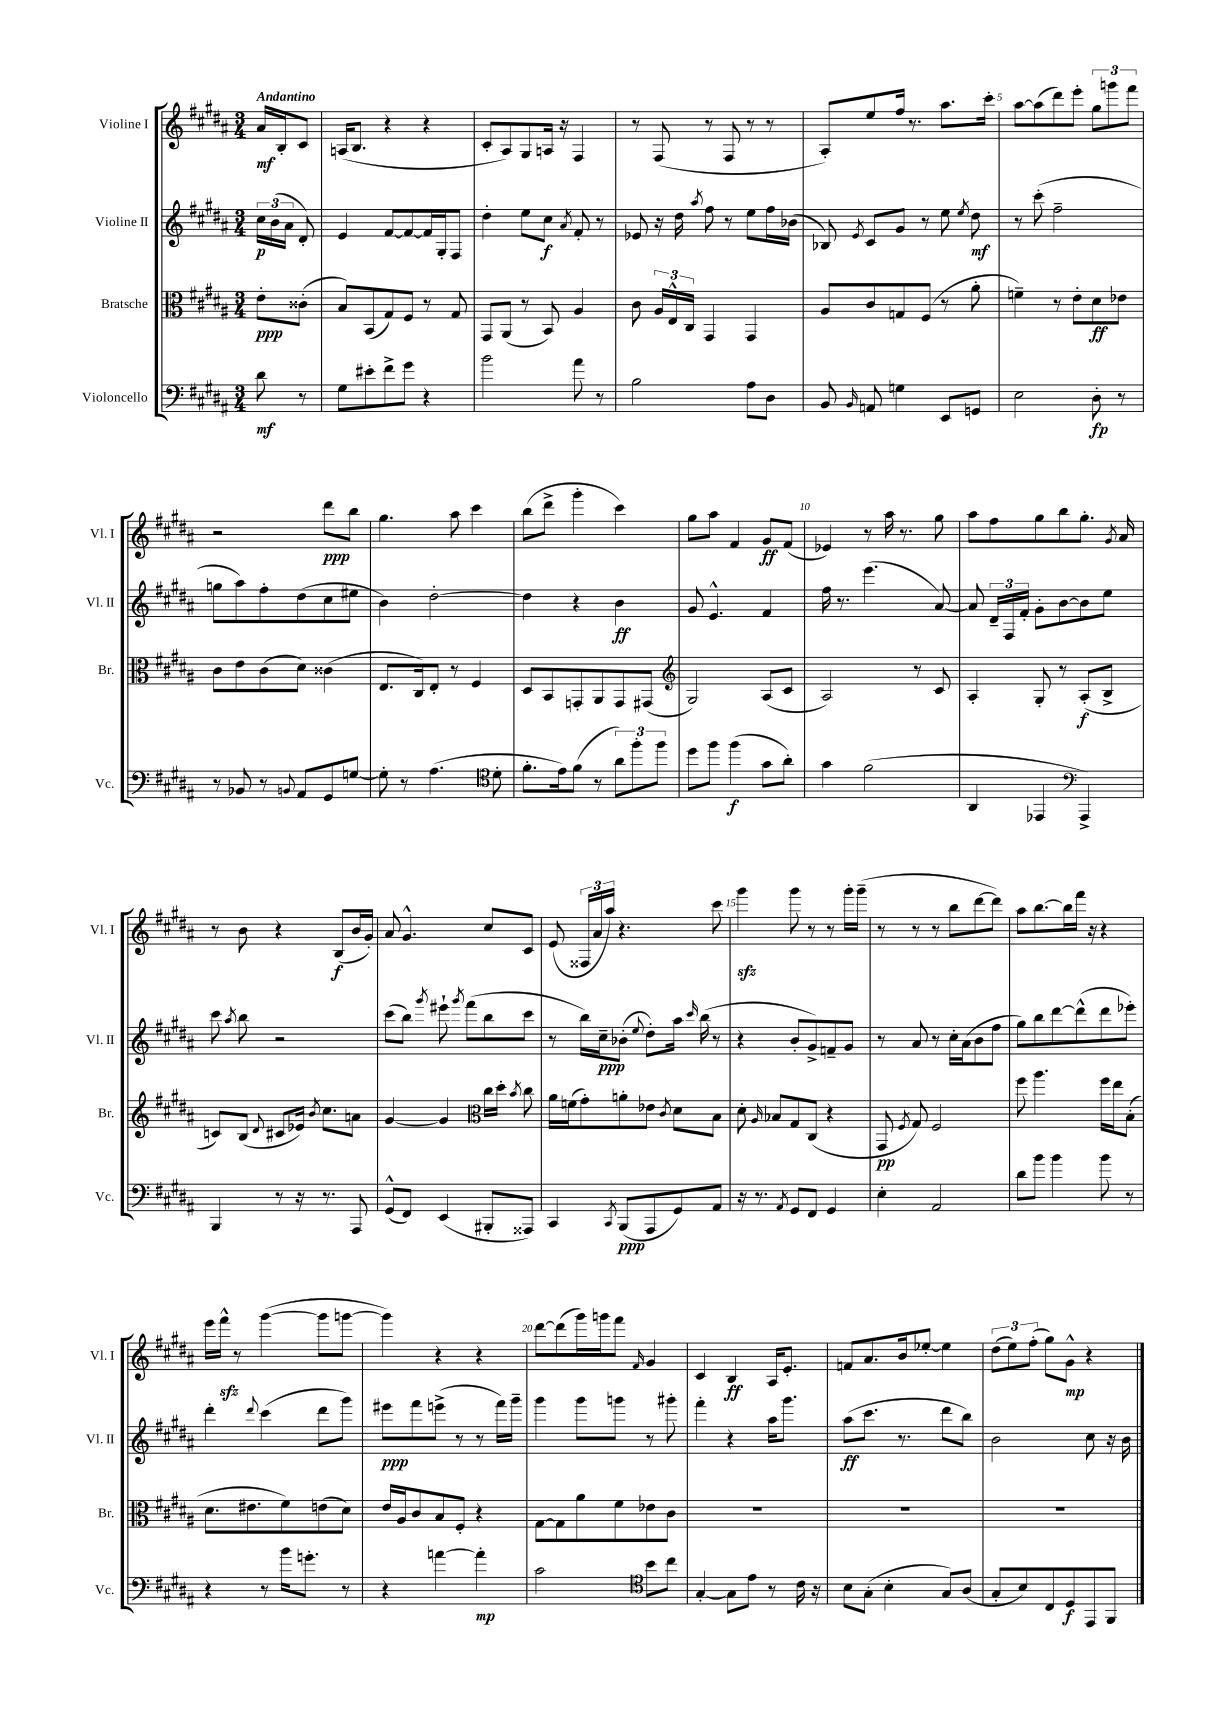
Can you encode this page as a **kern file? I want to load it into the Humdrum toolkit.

**kern	**kern	**kern	**kern
*staff4	*staff3	*staff2	*staff1
*clefF4	*clefC3	*clefG2	*clefG2
*k[f#c#g#d#a#]	*k[f#c#g#d#a#]	*k[f#c#g#d#a#]	*k[f#c#g#d#a#]
*M3/4	*M3/4	*M3/4	*M3/4
8d#\	8e'\L	24cc#\LL	16a#/LL
.	.	(24b\	.
.	.	.	16B'/J
.	.	24a#\JJ	.
8r	(8c##'\J	8d#'/)	8c#/J
=	=	=	=
8G#\L	8B/L)	4e/	(16A/LK
.	.	.	8.B/J
8e#'\	(8BB/	.	.
8f#^\	8G#/)	[8f#/L	4r
8g#\J	8F#/J	8f#/_	.
4r	8r	16f#/]L	4r
.	.	16G#'/J	.
.	8G#/	8F#/J	.
=	=	=	=
2b\	8GG#/L	4dd#'\	8c#'/L
.	(8AA#/J	.	8A#/)
.	8r	8ee\L	8G#/
.	8BB/)	8cc#\J	16A/Jk
.	.	.	16r
.	.	8qa#/	.
8a#\	4A#/	8f#'/	4F#/
8r	.	8r	.
=	=	=	=
2B\	8c#\	8e-/	8r
.	24A#/LL	16r	(8F#/
.	24E^^/	.	.
.	.	16dd#\	.
.	24C#/JJ	.	.
.	.	8qaa#/	.
.	4GG#/	8ff#\	8r
.	.	8r	8F#/
8A#\L	4GG#/	8ee\L	8r
8D#\J	.	16ff#\L	8r
.	.	(16b-\JJ	.
=	=	=	=
8BB/	8A#/L	8B-/)	8A#'/L)
16qqBB/	.	8qe/	.
8AA/	8c#/	8c#/L	8ee/
4G\	8G/	8g#/J	16ff#/Jk
.	.	.	8.r
.	(8F#/J	8r	.
8EE/L	8r	8ee\	8.aa#\L
.	.	8qee/	.
8GG/J	8a#'\	8dd#\	.
.	.	.	16ccc#'\Jk
=	=	=	=
2E\	4f~\)	8r	[8aa#\L
.	.	(8ccc#'\	(8aa#\]
.	8r	2ff#~\	8ddd#\)
.	8e'\L	.	8eee'\J
8D#'\	8d#\	.	12gg#\L
.	.	.	12ggg\
8r	8e-\J	.	.
.	.	.	12fff#\J
=	=	=	=
8r	8c#\L	8gg\L	2r
8BB-/	8e\	8aa#\)	.
8r	(8c#\	8ff#'\	.
8qqBB/	.	.	.
8AA#/L	8d#\J)	(8dd#\	.
8GG#/	(4c##\	8cc#\	8ddd#\L
[8G/J	.	8ee#\J	8bb\J
=	=	=	=
8G'\]	8.E/L	4b\)	4.gg#\
8r	.	.	.
.	16C#/k)	.	.
(4.A#\	8E'/J	[2dd#'\	.
.	8r	.	8aa#\
.	4F#/	.	4ccc#\
*clefC4	*	*	*
8d#'\	.	.	.
=	=	=	=
8.f#'\L	8D#/L	4dd#\]	(8bb\L
.	8BB/	.	8ddd#^\J
16e\k)	.	.	.
(8f#\J	8GG'/	4r	4ggg#'\
8r	8AA#/	.	.
12a#\L)	8GG/	4b\	4ccc#\)
12ff#'\	.	.	.
.	(8GG#/J	.	.
12ff#\J	.	.	.
=	=	=	=
*	*clefG2	*	*
8dd#\L	2G#/)	8g#/	8gg#\L
8ff#\J	.	4.e^^/	8aa#\J
(4ff#\	.	.	4f#/
8g#\L	(8A#/L	4f#/	8g#/L
8a#'\J)	8c#/J	.	(8f#/J
=	=	=	=
4g#\	2A#/)	16ff#\	4e-/)
.	.	8.r	.
(2f#\	.	(4.eee\	8r
.	.	.	16aa#\
.	.	.	8.r
.	8r	.	.
.	8c#/	[8a#/)	8gg#\
=	=	=	=
4AA#/	4A#'/	8a#/]	8aa#\L
.	.	24d#~/LL	8ff#\
.	.	24F#/	.
.	.	24f#'/JJ	.
4EE-/	8G#'/	8g#'\L	8gg#\
.	8r	[8b\	8bb\
*clefF4	*	*	*
4AAA#^/)	(8A#'/L	8b\]	8.gg#'\J
.	8B^/J	8ee\J	.
.	.	.	8qg#/
.	.	.	16a#/
=	=	=	=
4BBB/	8c/L)	8ccc#\	8r
.	.	8qaa#/	.
.	(8B/J	8bb\	8b\
.	8qqd#/	.	.
8r	8c#/L	2r	4r
16r	16e-/Jk)	.	.
.	8qb/	.	.
8.r	8.cc#\L	.	.
.	.	.	(8B/L
8AAA#/	8a\J	.	16b/L
.	.	.	16g#'/JJ)
=	=	=	=
(8GG#^^/L	[4g#/	(8ccc#\L	8a#/
8FF#/J)	.	8bb\J)	4.g#^^/
.	.	8qggg#/	.
(4EE/	4g#/]	8eee#`\	.
.	.	8qggg#/	.
.	.	(8fff#\L	.
*	*clefC3	*	*
8BBB#'/L	16cc#\LL	8bb\	8cc#/L
.	16dd#'\JJ	.	.
.	8qb/	.	.
8AAA##/J)	8cc#\	8ccc#\J	8c#/J
=	=	=	=
4CC#/	16a#\LL	8r	(8e/
.	(16f\J	.	.
.	8g#'\)	16bb\LL)	24F##/LL
.	.	.	24a#/
.	.	16cc#~\J	.
.	.	.	24aa#/JJ)
8qCC#/	.	.	.
(8BBB/L	8a'\	(8b-'\J	4.r
.	.	8qqee/	.
8AAA#/	8e-\J	8dd#'\L)	.
.	8qc#/	.	.
8GG#/)	8d#\L	16aa#\Jk	.
.	.	16qqccc#/	.
.	.	(16bb\	.
8AA#/J	8B\J	8r	8ccc#\
=	=	=	=
16r	8d#'\	4r	4ggg#\
8.r	.	.	.
.	16qqA#/	.	.
.	8B-/L	.	.
8qAA#/	.	.	.
8GG#/L	8G#/	8b'/L	8ggg#\
8FF#/J	(8C#/J	8g#^/)	8r
4GG#/	4r	8f~/	8r
.	.	8g#/J	16ggg#'\LL
.	.	.	(16ggg#~\JJ
=	=	=	=
4E'\	8GG#/	8r	8r
.	8qF#/	.	.
.	8G#/)	8a#/	8r
2AA#/	2F#/	8r	8r
.	.	16cc#'\LL	8bb\L
.	.	(16a#\J	.
.	.	8b\	[8ddd#\
.	.	8ff#\J	8ddd#\]J)
=	=	=	=
8d#\L	8ff#\	8gg#\L)	8aa#\L
8b\J	4.aa#\	8bb\	[8.bb\
4b\	.	[8ddd#\	.
.	.	.	16bb\]L
.	.	(8ddd#^^\]	16fff#\JJ
.	.	.	16r
8b\	16ff#\LL	8ddd#\	4r
.	16ee\J	.	.
8r	(8B'\J	8eee-'\J)	.
=	=	=	=
4r	8.d#\L	4ddd#'\	16eee\LL
.	.	.	16fff#^^\JJ
.	.	.	8r
.	8.e#\	.	.
.	.	8qqddd#/	.
8r	.	(4ccc#\	([4ggg#\
16b\LK	8f#\)	.	.
8.g'\J	.	.	.
.	(8e\	8ddd#\L	8ggg#\]L
8r	8d#\J)	8ggg#\J)	[8ggg\J
=	=	=	=
4r	16e/LL	8eee#\L	4ggg\])
.	16A#/J	.	.
.	8c#/	8fff#\	.
[4a\	8B/	(8eee^\J	4r
.	8F#'/J	8r	.
4a'\]	4r	8r	4r
.	.	16fff#\LL)	.
.	.	16ggg#~\JJ	.
=	=	=	=
2c#\	[8G#\L	4ggg#\	[8ddd#\L
.	8G#\]	.	(8ddd#\]
.	8a#\	8ggg#\L	16ggg#\L)
.	.	.	16ggg\J
.	8f#\	8ggg\J	8fff#\J
*clefC4	*	*	*
.	.	.	16qqf#/
8b\L	8e-\	8r	4g#/
8cc#\J	8c#\J	8ggg#'\	.
=	=	=	=
[4G#'/	2.r	4fff#'\	4c#/
8G#\]L	.	4r	4B/
8e\J	.	.	.
8r	.	16aa#\LK	16A#/LK
.	.	8.ggg#\J	8.e'/J
16c#\	.	.	.
16r	.	.	.
=	=	=	=
8B\L	2.r	(8aa#\L	8f/L
(8G#'\J	.	8.ccc#\J	8.a#/
4B'\	.	.	.
.	.	8.r	16b/k
.	.	.	[8ee-'/J
8G#/L)	.	8ddd#\L	4ee-\]
(8A#/J	.	8bb\J)	.
=	=	=	=
8G#'/L	2.r	2b\	(12dd#\L
.	.	.	12ee\)
8B/)	.	.	.
.	.	.	(12ff#'\J
8C#/	.	.	8gg#\L)
8D#/	.	.	8g#^^\J
8EE/	.	8cc#\	4r
8FF#/J	.	16r	.
.	.	16b\	.
==	==	==	==
*-	*-	*-	*-
